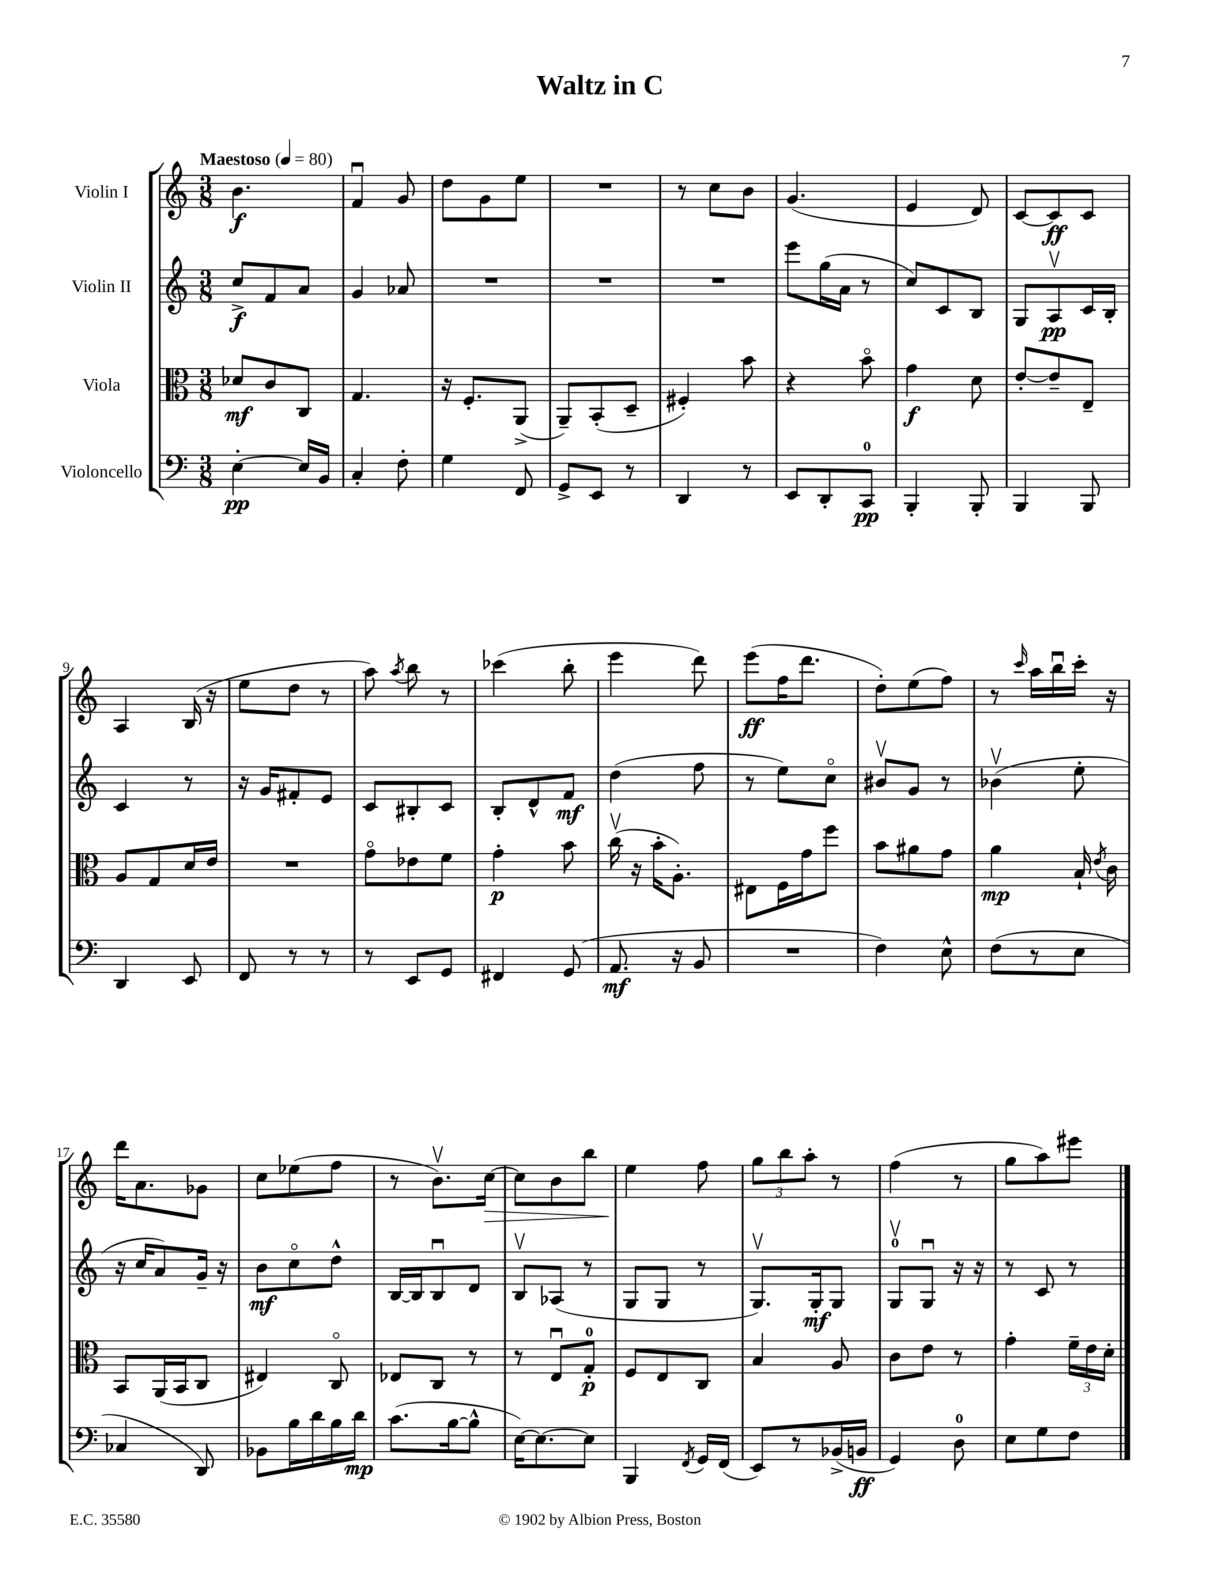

**kern	**kern	**kern	**kern
*staff4	*staff3	*staff2	*staff1
*clefF4	*clefC3	*clefG2	*clefG2
*k[]	*k[]	*k[]	*k[]
*M3/8	*M3/8	*M3/8	*M3/8
*MM80	*MM80	*MM80	*MM80
[4E'\	8d-/L	8cc^/L	4.b\
.	8c/	8f/	.
16E/]LL	8C/J	8a/J	.
16BB/JJ	.	.	.
=	=	=	=
4C'/	4.G/	4g/	4fu/
8F'\	.	8a-/	8g/
=	=	=	=
4G\	16r	4.r	8dd\L
.	8.F'/L	.	.
.	.	.	8g\
8FF/	(8AA^/J	.	8ee\J
=	=	=	=
8GG^/L	8AA~/L)	4.r	4.r
8EE/J	(8BB'/	.	.
8r	8D~/J	.	.
=	=	=	=
4DD/	4F#'/)	4.r	8r
.	.	.	8cc\L
8r	8b\	.	8b\J
=	=	=	=
8EE/L	4r	8eee\L	(4.g/
8DD'/	.	(16gg\L	.
.	.	16a\JJ	.
8CC/J	8bo\	8r	.
=	=	=	=
4BBB'/	4g\	8cc/L)	4e/
.	.	8c/	.
8BBB'/	8d\	8B/J	8d/)
=	=	=	=
4BBB/	[8e'/L	8G/L	[8c/L
.	8e~/]	8Av/	8c/]
8BBB/	8E~/J	16c/L	8c/J
.	.	16B'/JJ	.
=	=	=	=
4DD/	8A/L	4c/	4A/
.	8G/	.	.
8EE/	16d/L	8r	(16B/
.	16e/JJ	.	16r
=	=	=	=
8FF/	4.r	16r	8ee\L
.	.	16g/LK	.
8r	.	8f#'/	8dd\J
8r	.	8e/J	8r
=	=	=	=
8r	8go\L	8c/L	8aa\)
.	.	.	8qaa/
8EE/L	8e-\	8B#'/	8bb\
8GG/J	8f\J	8c/J	8r
=	=	=	=
4FF#/	4g'\	8B'/L	(4ccc-\
.	.	8d^^/	.
(8GG/	8b\	8f/J	8bb'\
=	=	=	=
8.AA/	(16ccv\	(4dd\	4eee\
.	16r	.	.
.	16b'\LK	.	.
16r	8.A'\J)	.	.
8BB/	.	8ff\	8ddd\)
=	=	=	=
4.r	8E#\L	8r	(8eee\L
.	16F\L	8ee\L)	16ff\K
.	16g\J	.	8.ddd\J
.	8ff\J	8cco\J	.
=	=	=	=
4F\)	8b\L	8b#v/L	8dd'\L)
.	8a#\	8g/J	(8ee\
8E^^\	8g\J	8r	8ff\J)
=	=	=	=
(8F\L	4a\	(4b-v\	8r
.	.	.	16qqccc/
8r	.	.	16aa\LL
.	.	.	16bbu\
8E\J	16B`/	8ee'\	16ccc'\JJ
.	8qe/	.	.
.	16c\	.	16r
=	=	=	=
4C-/	8BB/L	16r	16ddd\LK
.	.	16cc/LK	8.a\
.	(16AA/L	8a/)	.
.	16BB/J	.	.
8DD/)	8C/J	16g~/Jk	8g-\J
.	.	16r	.
=	=	=	=
8BB-\L	4E#/)	8b\L	8cc\L
16B\L	.	8cco\	(8ee-\
16d\	.	.	.
16B\	8Co/	8dd^^\J	8ff\J
16d\JJ	.	.	.
=	=	=	=
(8.c\L	8E-/L	[16B/LL	8r
.	.	16B/]J	.
.	8C/J	8Bu/	8.bv\L)
[16B\k	.	.	.
8B^^\]J	8r	8d/J	.
.	.	.	[16cc\Jk
=	=	=	=
[16E\LK)	8r	8Bv/L	8cc\]L
8.E\_	.	.	.
.	8Eu/L	(8A-/J	8b\
8E\]J	8G'/J	8r	8bb\J
=	=	=	=
4BBB/	8F/L	8G/L	4ee\
.	8E/	8G/J	.
8qFF/	.	.	.
16GG/LL	8C/J	8r	8ff\
(16FF/JJ	.	.	.
=	=	=	=
8EE/L)	4B/	8.Gv/L)	12gg\L
.	.	.	12bb\
8r	.	.	.
.	.	.	12aa'\J
.	.	16G'/k	.
(16BB-^/L	8A/	8G/J	8r
16BB/JJ	.	.	.
=	=	=	=
4GG/)	8c\L	8Gv/L	(4ff\
.	8e\J	8Gu/J	.
8D\	8r	16r	8r
.	.	16r	.
=	=	=	=
8E\L	4g'\	8r	8gg\L
8G\	.	8c/	8aa\)
8F\J	24f~\LL	8r	8eee#\J
.	24e\	.	.
.	24d'\JJ	.	.
==	==	==	==
*-	*-	*-	*-
